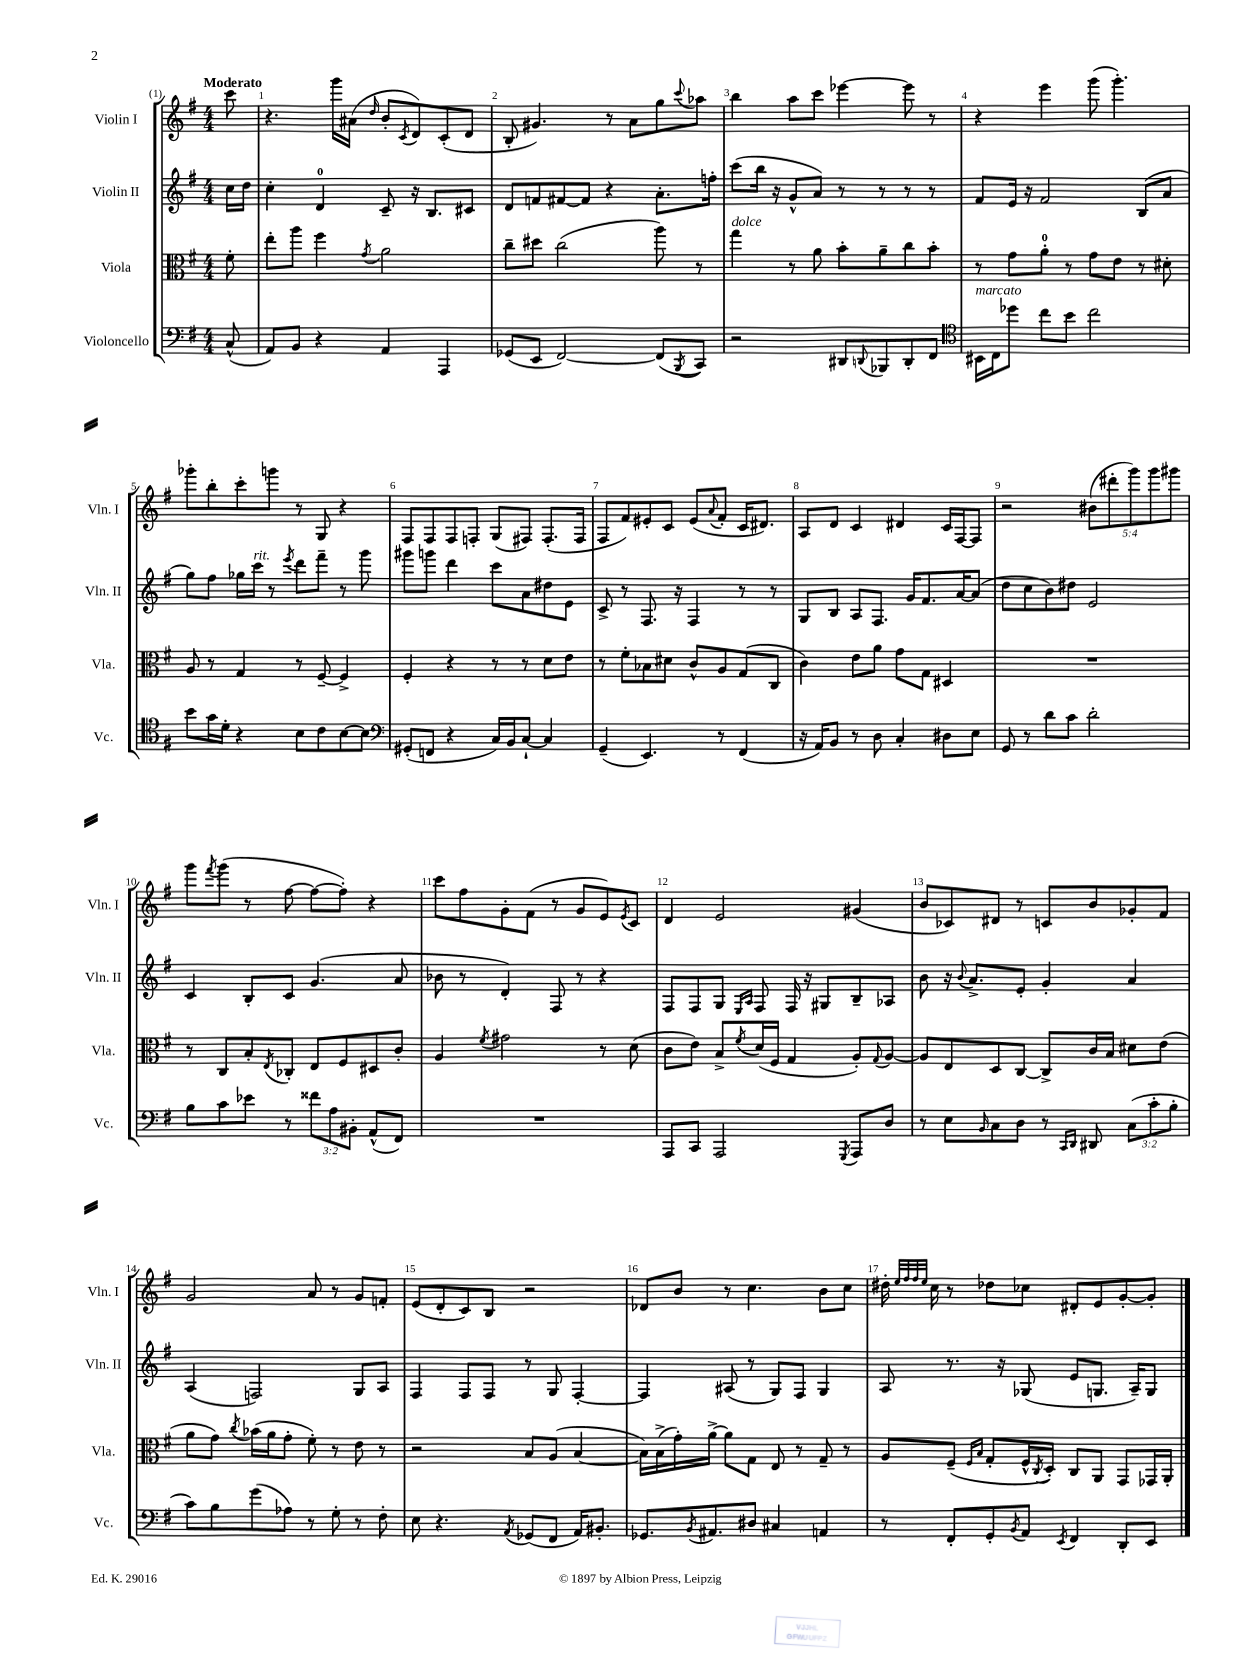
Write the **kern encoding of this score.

**kern	**kern	**kern	**kern
*staff4	*staff3	*staff2	*staff1
*clefF4	*clefC3	*clefG2	*clefG2
*k[f#]	*k[f#]	*k[f#]	*k[f#]
*M4/4	*M4/4	*M4/4	*M4/4
(8C^^/	8f#'\	16cc\LL	8ccc\
.	.	16dd\JJ	.
=	=	=	=
8AA/L)	8ee'\L	4cc'\	4.r
8BB/J	8aa\J	.	.
4r	4ff#\	4d/	.
.	.	.	16ggg\LL
.	.	.	(16a#\JJ
.	8qg/	.	16qqdd/
4AA/	2a\	8c~/	8b'/L
.	.	.	8qc/
.	.	16r	8d/)
.	.	8.B/L	.
4AAA/	.	.	(8c'/
.	.	8c#/J	8d/J
=	=	=	=
(8GG-/L	8cc~\L	8d/L	8B'/
8EE/J	8dd#\J	8f/	4.g#/)
[2FF#/)	(2cc\	[8f#/	.
.	.	8f#/]J	.
.	.	4r	8r
.	.	.	8a\L
(8FF#/]L	8aa\)	8.a'\L	8gg\
8qBBB/	.	.	8qqccc/
8CC/J)	8r	.	8aa-\J
.	.	16ff'\Jk	.
=	=	=	=
2r	4gg\	(8ccc\L	4bb\
.	.	16bb\Jk	.
.	.	16r	.
.	8r	8g^^/L	8aa\L
.	8a\	8a/J)	8ccc\J
8DD#/L	8b'\L	8r	[4eee-\
8qqDD/	.	.	.
8BBB-/	8a~\	8r	.
8DD'/	8cc\	8r	8eee-\]
8FF#/J	8b'\J	8r	8r
=	=	=	=
*clefC4	*	*	*
16BB#\LL	8r	8f#/L	4r
16C\J	.	.	.
8dd-\J	8g\L	16e/Jk	.
.	.	16r	.
8cc\L	8a'\J	2f#/	4eee\
8b\J	8r	.	.
2cc\	8g\L	.	(8ggg\
.	8e\J	.	4.ggg'\)
.	8r	(8B/L	.
.	8d#'\	8a/J	.
=	=	=	=
8b\L	8A/	8gg\L)	8ggg-'\L
16g\L	8r	8ff#\J	8bb'\
16d'\JJ	.	.	.
4r	4G/	16gg-\LL	8ccc'\
.	.	16ccc\JJ	.
.	.	8r	8ggg\J
.	.	8qeee/	.
8B\L	8r	8ddd\L	8r
8c\	[8F#~/	8fff#~\J	8G/
[8B\	4F#^/]	8r	4r
8B\]J	.	8ggg\	.
=	=	=	=
*clefF4	*	*	*
(8GG#'/L	4F#'/	8ggg#\L	8F#/L
8FF/J	.	8ggg\J	8F#/
4r	4r	4ddd\	8F#/
.	.	.	8F'/J
16C/LL)	8r	8ccc\L	(8G/L
16BB/J	.	.	.
[8C`/J	8r	8a\	8F#/J)
4C/]	8d\L	8dd#\	(8.F#'/L
.	8e\J	8e\J	.
.	.	.	16F#/Jk
=	=	=	=
(4GG~/	8r	8c^/	8F#/L
.	8f#'\L	8r	8f#/)
4.EE/)	8B-\	8.F#/	8e#'/
.	8d#\J	.	8c/J
.	.	16r	.
.	8c^^/L	4F#/	(8e#/L
.	.	.	8qqa/
8r	8A/	.	8f#'/J
(4FF#/	(8G/	8r	16c/LK
.	.	.	8.d#/J)
.	8C/J	8r	.
=	=	=	=
16r	4c\)	8G/L	8A/L
16AA/LK)	.	.	.
8BB/J	.	8B/J	8d/J
8r	8e\L	8A/L	4c/
8D\	8a\J	8.F#/J	.
4C'/	8g\L	.	4d#/
.	.	16g/LK	.
.	8G\J	8.f#/	.
8D#\L	4D#/	.	16c/LL
.	.	[16a/K	[16F#/J
8E\J	.	(8a/]J	8F#/]J
=	=	=	=
8GG/	1r	8dd\L	2r
8r	.	8cc\	.
8d\L	.	8b\)	.
8c\J	.	8dd#\J	.
2d'\	.	2e/	(10b#\L
.	.	.	10ddd#'\
.	.	.	10ggg\)
.	.	.	10ggg\
.	.	.	10ggg#\J
=	=	=	=
8B\L	8r	4c/	8ggg\L
.	.	.	8qfff#/
8c\	8C/L	.	(8ggg\J
8e-\J	8B'/	8B'/L	8r
.	8qE/	.	.
8r	8C-'/J	8c/J	[8ff#\
12f##\L	8E/L	(4.g/	8ff#\_L
12A\	.	.	.
.	8F#/	.	8ff#'\]J)
12BB#'\J	.	.	.
(8AA^^/L	8D#/	.	4r
8FF#/J)	8c'/J	8a/	.
=	=	=	=
1r	4A/	8b-\	8ccc\L
.	.	8r	8ff#\
.	8qf#/	.	.
.	2g#\	4d'/)	8g'\
.	.	.	(8f#\J
.	.	8F#/	8r
.	.	8r	8g/L
.	8r	4r	8e/)
.	.	.	8qe/
.	(8d\	.	8c/J
=	=	=	=
8AAA/L	8c\L	8F#/L	4d/
8CC/J	8e\J)	8F#/	.
2AAA/	8B^/L	8G/J	2e/
.	.	16qqE/LL	.
.	8qf#/	16qqA/JJ	.
.	(16d/L	8F#/	.
.	16F#/JJ	.	.
.	4G/	16F#/	.
.	.	16r	.
.	.	8G#/L	.
8qGGG/	.	.	.
8AAA/L	8A'/L)	8B~/	(4g#/
.	8qqG/	.	.
8D/J	[8A/J	8A-/J	.
=	=	=	=
8r	8A/]L	8b\	8b/L
8E\L	8E/	16r	8c-/)
.	.	8qqb/	.
.	.	8.a^/L	.
16qqBB/	.	.	.
8C\	8D/	.	8d#/J
8D\J	[8C/J	8e'/J	8r
8r	8C^/]L	4g'/	8c/L
16qqCC/LL	.	.	.
16qqDD/JJ	.	.	.
8DD#/	16c/L	.	8b/
.	16B/JJ	.	.
(12C\L	8d#\L	4a/	8g-'/
12c'\	.	.	.
.	(8e\J	.	8f#/J
12B'\J	.	.	.
=	=	=	=
8c\L)	8a\L	(4A/	2g/
8B\	8g\J)	.	.
.	8qcc/	.	.
(8g\	(16b-\LL	2F/)	.
.	16a\J	.	.
8A-\J)	8g'\J	.	.
8r	8f#'\)	.	8a/
8G'\	8r	.	8r
8r	8e\	8G/L	8g/L
8F#'\	8r	8A/J	8f'/J
=	=	=	=
8E\	2r	4F#/	(8e/L
4.r	.	.	8d'/
.	.	8F#/L	8c/)
.	.	8F#/J	8B/J
8qAA/	.	.	.
(8GG-/L	8B/L	8r	2r
8FF#/J	(8A/J	8G/	.
16AA/LK)	[4B/	[4F#'/	.
8.BB#'/J	.	.	.
=	=	=	=
8.GG-/L	16B\]LL)	4F#/]	8d-/L
.	(16B^\	.	.
.	16g'\)	.	8b/J
8qBB/	.	.	.
8.AA#/	[16a^\JJ	.	.
.	8a\]L	(8A#/	8r
8D#/J	8G\J	8r	4.cc\
4C#/	8E/	8G/L)	.
.	8r	8F#/J	.
4AA/	8G~/	4G/	8b\L
.	8r	.	8cc\J
=	=	=	=
8r	8A/L	8A/	16dd#'\
.	.	.	32qqee/LLL
.	.	.	32qqff#/
.	.	.	32qqff#/
.	.	.	32qqee/JJJ
.	.	.	16cc\
8FF#'/L	(8F#~/J	8.r	8r
.	16qqF#/LL	.	.
.	16qqB/JJ	.	.
8GG'/	8G'/L	.	8dd-\L
.	.	16r	.
8qBB/	.	.	.
8AA/J	16F#^^/L	(8G-/	8cc-\J
.	8qC/	.	.
.	16D'/JJ)	.	.
8qEE/	.	.	.
4FF#/	8C/L	8e/L	8d#'/L
.	8AA/J	8.G/J	8e/
8DD'/L	8GG/L	.	[8g'/
.	.	16A~/LK)	.
8EE/J	16GG-/L	8G/J	8g'/]J
.	16AA'/JJ	.	.
==	==	==	==
*-	*-	*-	*-
